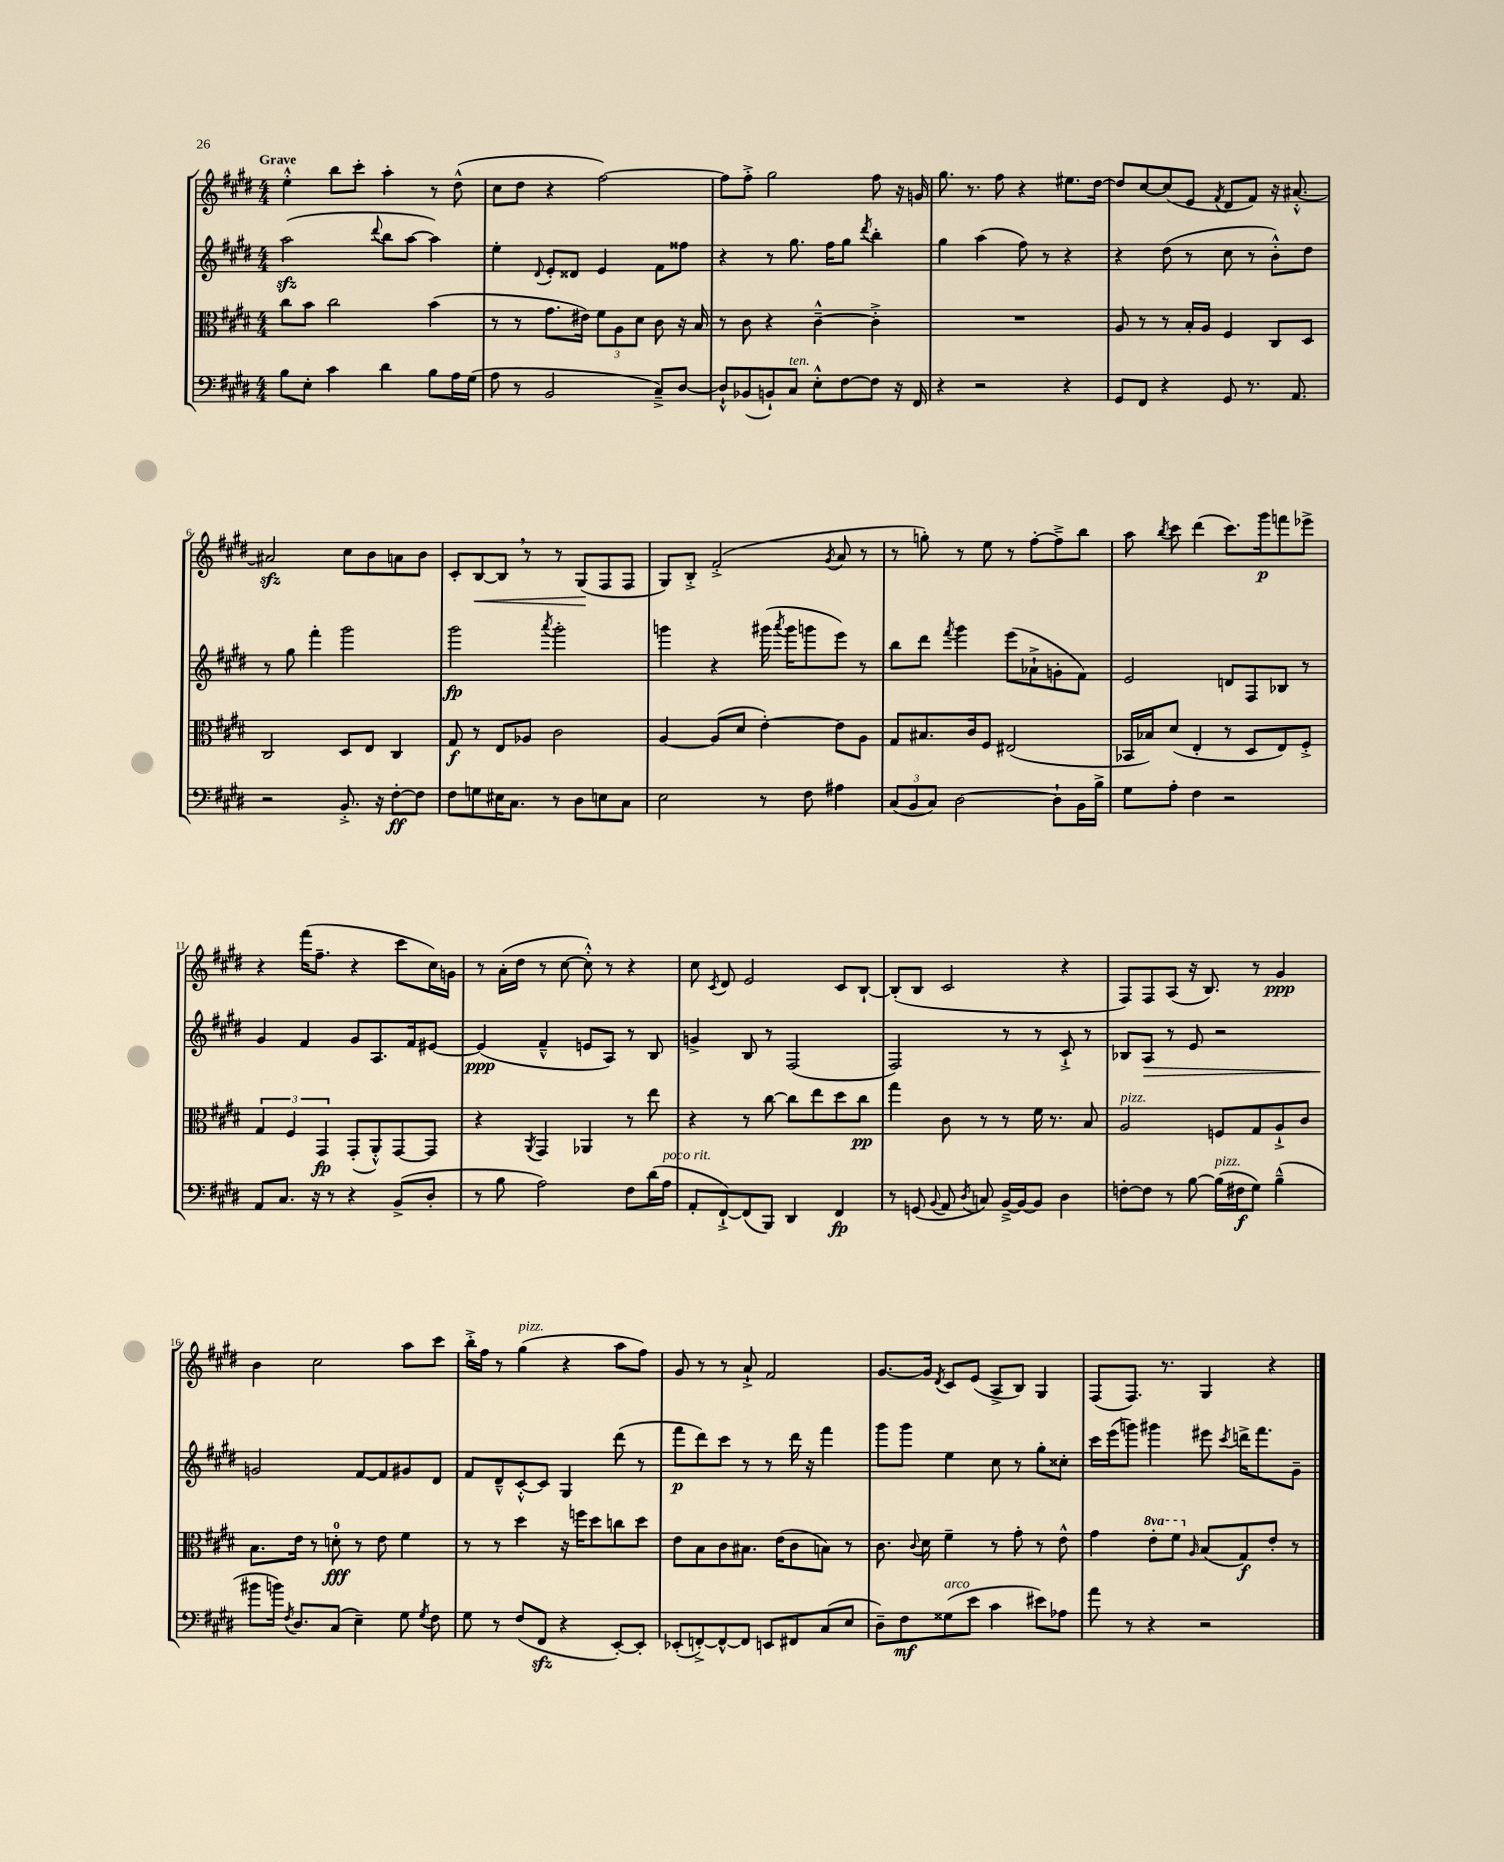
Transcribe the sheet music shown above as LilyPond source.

<<
\new StaffGroup <<
\new Staff = "s0" {
    \clef treble \key e \major \numericTimeSignature \time 4/4 \tempo "Grave"
    \autoBeamOff e''4-.-^ b''8[ cis'''8]-. a''4-. r8 dis''8-^( |
    cis''8[ dis''8] r4 fis''2~) |
    fis''8[ fis''8]-.-> gis''2 fis''8 r16 g'16 |
    gis''8. r8. fis''8 r4 eis''8.[ dis''16]~ |
    dis''8[ cis''8~ cis''8( e'8] \acciaccatura { fis'8 } dis'8[ fis'8]) r16 ais'8.~-.-^ |
    ais'2\sfz cis''8[ b'8 a'8 b'8] |
    cis'8[-. b8~\< b8] \breathe r8 r8 gis8[\!( fis8 fis8] |
    gis8[) b8]-.-> fis'2-.->( \acciaccatura { gis'8 } a'8 r8 |
    r8 g''8-.) r8 e''8 r8 fis''8[~-. fis''8---> b''8] |
    a''8 \acciaccatura { b''8 } cis'''8 dis'''4( cis'''8.[) gis'''16\p f'''8 ees'''8]-> |
    r4 fis'''16[( fis''8.]-- r4 cis'''8[ cis''16) g'16] |
    r8 a'16[-.( dis''16] r8 cis''8~ cis''8-.-^) r8 r4 |
    cis''8 \acciaccatura { cis'8 } dis'8 e'2 cis'8[ b8]~-! |
    b8[-.( b8] cis'2 r4 |
    fis8[) fis8 a8]( r16 b8.) r8 gis'4\ppp |
    b'4 cis''2 a''8[ cis'''8] |
    b''16[-.-> fis''16] r8 gis''4^\markup { \italic "pizz." }( r4 a''8[ fis''8]) |
    gis'8 r8 r8 a'8-!-> fis'2 |
    gis'8.[~ gis'16] \acciaccatura { dis'8 } cis'8[ e'8]( a8[-> b8]) gis4 |
    fis8[( fis8.]) r8. gis4 r4 \bar "|." |
}
\new Staff = "s1" {
    \clef treble \key e \major \numericTimeSignature \time 4/4
    \autoBeamOff a''2\sfz( \appoggiatura { dis'''8 } b''8[ a''8]~ a''4) |
    e''4-. \appoggiatura { dis'8 } e'8[-. disis'8] e'4 fis'8[ fisis''8] |
    r4 r8 gis''8. fis''16[ gis''8] \acciaccatura { dis'''8 } b''4-. |
    gis''4 a''4( fis''8) r8 r4 |
    r4 dis''8( r8 cis''8 r8 b'8[-.-^) dis''8] |
    r8 gis''8 fis'''4-. gis'''2 |
    gis'''2\fp \acciaccatura { a'''8 } gis'''2-. |
    g'''4 r4 gis'''16( \acciaccatura { a'''8 } gis'''16[ g'''8 e'''8]) r8 |
    b''8[ dis'''8] \acciaccatura { fis'''8 } gis'''4 e'''8[( aes'8-!-> g'8-. fis'8]) |
    e'2 d'8[ fis8 bes8] r8 |
    gis'4 fis'4 gis'8[ a8. fis'16 eis'8]~ |
    eis'4\ppp( fis'4---^ e'8[ a8]) r8 b8 |
    g'4-> b8 r8 fis2( |
    fis2) r8 r8 cis'8-!-> r8 |
    bes8[ a8]\> r8 e'8 r2 |
    g'2\! fis'8[~ fis'8 gis'8 dis'8] |
    fis'8[ dis'8---^ cis'8~-.-^ cis'8] gis4 dis'''8( r8 |
    fis'''8[\p dis'''8) cis'''8] r8 r8 dis'''16 r16 fis'''4 |
    gis'''8[ gis'''8] e''4 cis''8 r8 gis''8[-. cisis''8]-. |
    cis'''16[ e'''16( g'''8]) gis'''4 eis'''8 \acciaccatura { cis'''8 } d'''16[-> fis'''8. gis'8]-- \bar "|." |
}
\new Staff = "s2" {
    \clef alto \key e \major \numericTimeSignature \time 4/4 \set Staff.ottavationMarkups = #ottavation-simple-ordinals
    \autoBeamOff cis''8[ b'8] cis''2 b'4( |
    r8 r8 gis'8.[ eis'16]) \tuplet 3/2 { fis'8[ a8 dis'8] } cis'8 r16 b16 |
    r8 cis'8 r4 cis'4~---^ cis'4-.-> |
    R1 |
    a8 r8 r8 b16[-. a16] fis4 cis8[ dis8] |
    cis2 dis8[ e8] cis4 |
    gis8\f r8 e8[ aes8] cis'2 |
    a4~ a8[( dis'8] e'4~-.) e'8[ a8] |
    gis8[ bis8. cis'16 fis8] eis2( |
    bes,16[ bes16) dis'8]( e4-. r8 dis8[ e8) fis8]-.-> |
    \tuplet 3/2 { gis4 fis4 gis,4\fp } gis,8[-.( a,8-.-^) gis,8~ gis,8] |
    r4 \acciaccatura { a,8 } gis,4 aes,4 r8 e''8 |
    r4 r8 cis''8~ cis''8[ e''8 dis''8 cis''8]\pp |
    gis''4 cis'8 r8 r8 fis'16 r8. b8 |
    a2^\markup { \italic "pizz." } f8[ gis8 a8-!-> cis'8] |
    b8.[ e'16] r8 d'8-0-.\fff r8 e'8 fis'4 |
    r8 r8 dis''4 r16 f''16[ dis''8 c''8 dis''8] |
    e'8[ b8 cis'8 bis8.] e'16[( cis'8 b8]) r8 |
    cis'8. \appoggiatura { cis'8 } dis'16 fis'4-- r8 gis'8-. r8 e'8-^ |
    gis'4 \ottava #1 e''8[-. fis''8] \ottava #0 \grace { a16 } b8[( gis8\f) e'8]-. r8 \bar "|." |
}
\new Staff = "s3" {
    \clef bass \key e \major \numericTimeSignature \time 4/4
    \autoBeamOff b8[ e8]-. cis'4 dis'4 b8[ a16 gis16]( |
    a8 r8 b,2 cis8[--->) dis8]~ |
    dis8[-!-^ bes,8( b,8-!) cis8]^\markup { \italic "ten." } e8[-.-^ fis8~ fis8] r16 fis,16 |
    r4 r2 r4 |
    gis,8[ fis,8] r4 gis,8 r8. a,8. |
    r2 b,8.-.-> r16 fis8[~-.\ff fis8] |
    fis8[ g8 eis16 cis8.] r8 dis8[ e8 cis8] |
    e2 r8 fis8 ais4 |
    \tuplet 3/2 { cis8[( b,8 cis8]) } dis2~ dis8[-! b,16 b16]-> |
    gis8[ a8]-. fis4 r2 |
    a,8[ cis8.] r16 r8 r4 b,8[->( dis8]-. |
    r8 b8 a2) fis8[ dis'16( a16]^\markup { \italic "poco rit." } |
    a,8[-. fis,8~-!->) fis,8( b,,8]) dis,4 fis,4\fp |
    r8 g,8( \appoggiatura { b,8 } a,8 \acciaccatura { dis8 } c8) b,16[~---> b,16~ b,8] dis4 |
    f8[~-. f8] r8 b8~ b16[^\markup { \italic "pizz." }( fis16\f gis8]) b4---^( |
    bis'8[ b'16]) \acciaccatura { fis8 } dis8.[ cis8]( e4--) gis8 \acciaccatura { gis8 } fis8 |
    gis8 r8 fis8[( fis,8]\sfz r4 e,8[~-.) e,8]-. |
    ees,8[-.( f,8~-.->) f,8~-^ f,8] e,8[ fis,8 cis8( e8] |
    dis8[--) fis8\mf gisis8^\markup { \italic "arco" }( e'8] cis'4 eis'8[) aes8] |
    a'8 r8 r4 r2 \bar "|." |
}
>>
>>
